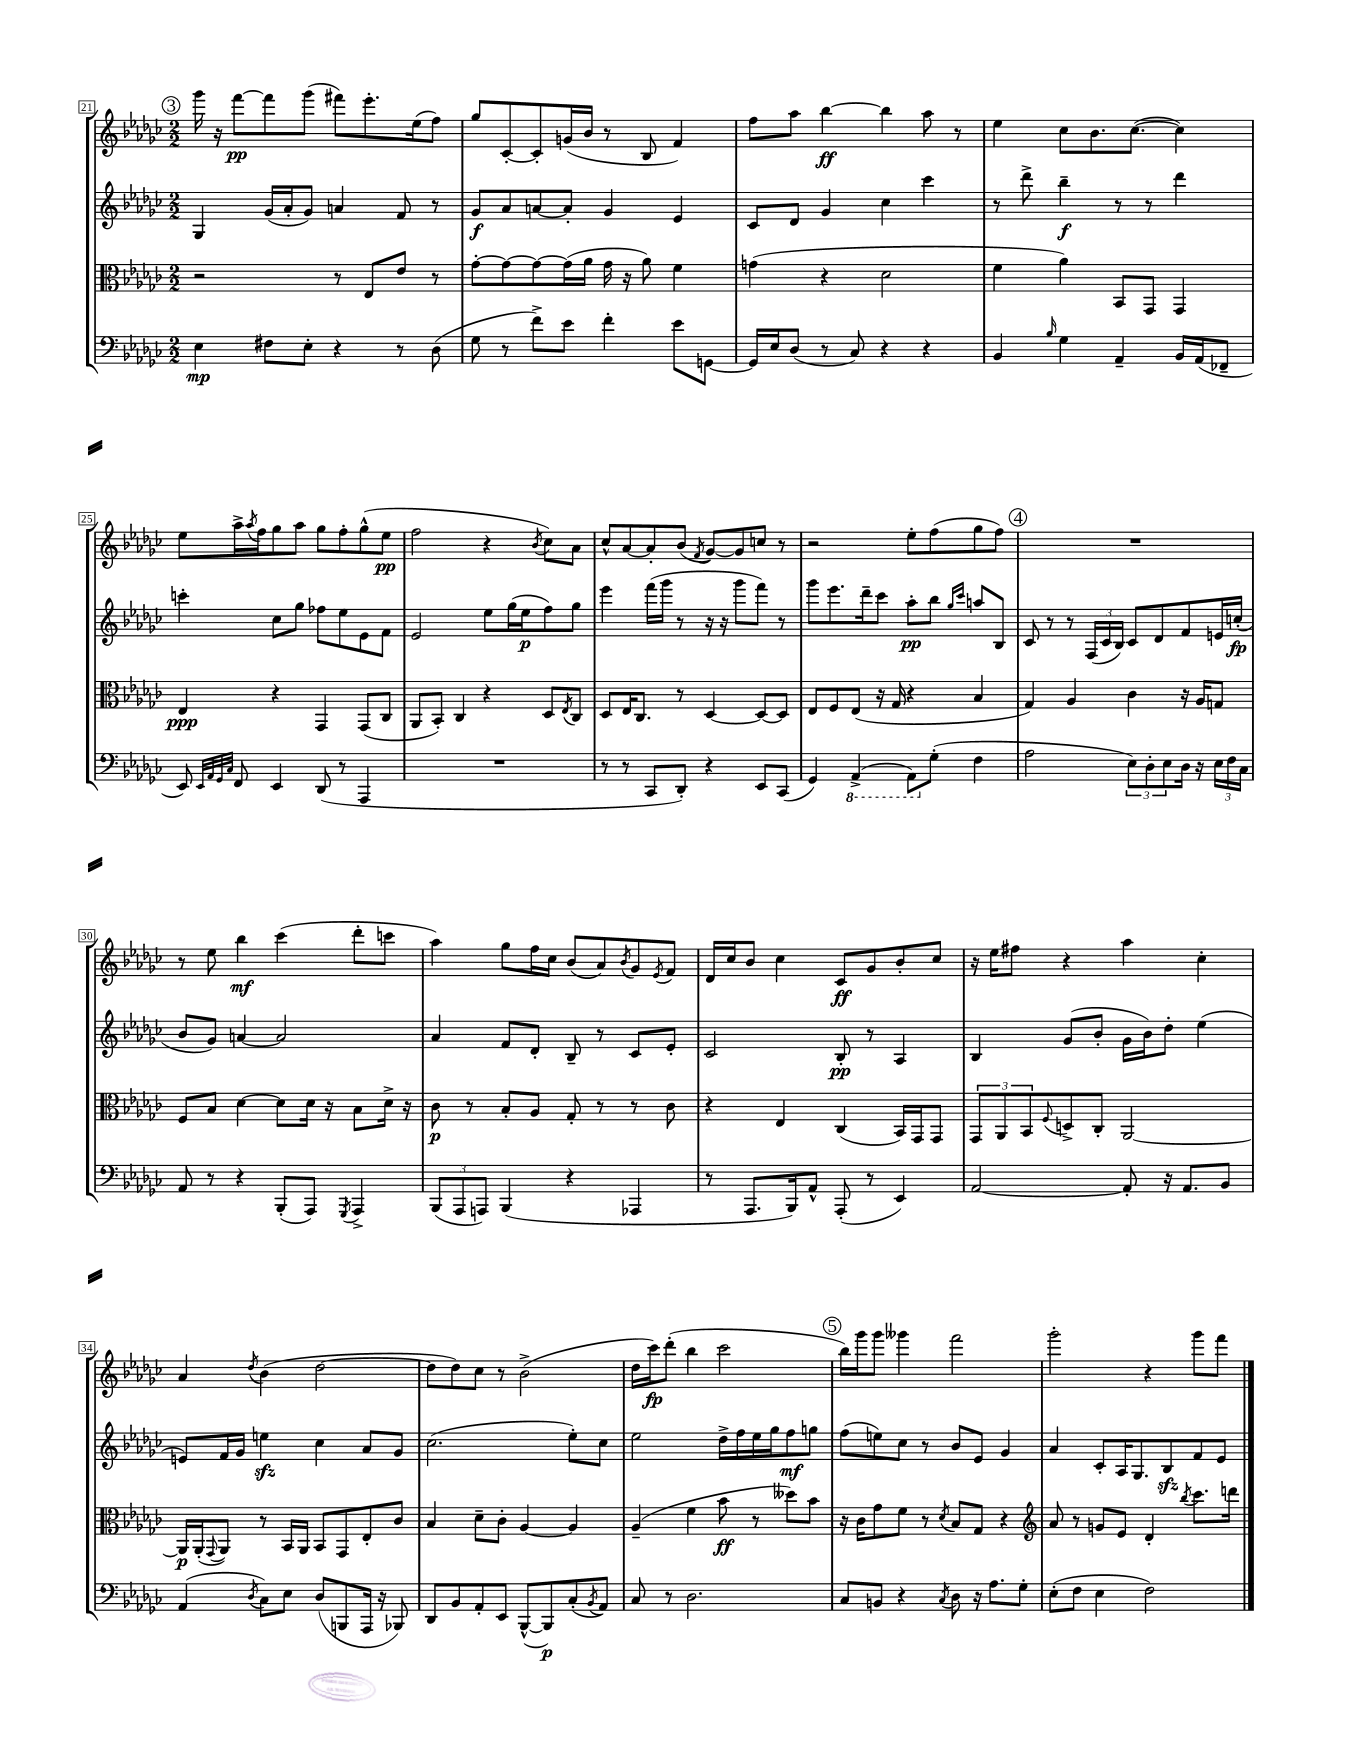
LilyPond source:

<<
\new StaffGroup <<
\new Staff = "s0" {
    \clef treble \key ges \major \numericTimeSignature \time 2/2
    \mark \markup { \circle "3" } ges'''16 r16 f'''8~\pp f'''8 ges'''8( fis'''8) ees'''8.-. ees''16( f''8) |
    ges''8 ces'8~-. ces'8-. g'16( bes'16 r8 bes8 f'4) |
    f''8 aes''8 bes''4~\ff bes''4 aes''8 r8 |
    ees''4 ces''8 bes'8. ces''8.~( ces''4) |
    ees''8 aes''16-> \acciaccatura { aes''8 } f''16 ges''8 aes''8 ges''8 f''8-. ges''8-^( ees''8\pp |
    f''2 r4 \acciaccatura { bes'8 } ces''8) aes'8 |
    ces''8-^ aes'8~ aes'8-. bes'8( \acciaccatura { f'8 } ges'8~) ges'8 c''8 r8 |
    r2 ees''8-. f''8( ges''8 f''8) |
    \mark \markup { \circle "4" } R1 |
    r8 ees''8 bes''4\mf ces'''4( des'''8-. c'''8 |
    aes''4) ges''8 f''16 ces''16 bes'8( aes'8) \acciaccatura { bes'8 } ges'8 \acciaccatura { ees'8 } f'8 |
    des'16 ces''16 bes'8 ces''4 ces'8\ff ges'8 bes'8-. ces''8 |
    r16 ees''16 fis''8 r4 aes''4 ces''4-. |
    aes'4 \acciaccatura { des''8 } bes'4( des''2~ |
    des''8 des''8) ces''8 r8 bes'2->( |
    des''16 ces'''16\fp) des'''8-.( bes''4 ces'''2 |
    \mark \markup { \circle "5" } bes''16) ges'''16 ges'''8 geses'''4 f'''2 |
    ges'''2-. r4 ges'''8 f'''8 \bar "|." |
}
\new Staff = "s1" {
    \clef treble \key ges \major \numericTimeSignature \time 2/2
    \mark \markup { \circle "3" } ges4 ges'16( aes'16-. ges'8) a'4 f'8 r8 |
    ges'8\f aes'8 a'8~ a'8-. ges'4 ees'4 |
    ces'8 des'8 ges'4 ces''4 ces'''4 |
    r8 des'''8-> bes''4--\f r8 r8 des'''4 |
    c'''4-. ces''8 ges''8 fes''8 ees''8 ees'8 f'8 |
    ees'2 ees''8 ges''16( ees''16\p f''8) ges''8 |
    ees'''4 f'''16( ges'''16 r8 r16 r16 ges'''8 f'''8) r8 |
    ges'''8 ees'''8. des'''16-- ces'''8 aes''8-.\pp bes''8 \grace { ges''16 ces'''16 } a''8 bes8 |
    \mark \markup { \circle "4" } ces'8 r8 r8 \tuplet 3/2 { f16( ces'16 bes16) } ces'8 des'8 f'8 e'16 c''16-.\fp( |
    bes'8 ges'8) a'4~ a'2 |
    aes'4 f'8 des'8-. bes8-- r8 ces'8 ees'8-. |
    ces'2 bes8-.\pp r8 aes4 |
    bes4 ges'8( bes'8-. ges'16 bes'16) des''8-. ees''4( |
    e'8) f'16 ges'16 e''4\sfz ces''4 aes'8 ges'8 |
    ces''2.( ees''8-.) ces''8 |
    ees''2 des''16-> f''16 ees''16 ges''16 f''8\mf g''8 |
    \mark \markup { \circle "5" } f''8( e''8) ces''8 r8 bes'8 ees'8 ges'4 |
    aes'4 ces'8-. aes16 ges8. bes8\sfz f'8 ees'8 \bar "|." |
}
\new Staff = "s2" {
    \clef alto \key ges \major \numericTimeSignature \time 2/2
    \mark \markup { \circle "3" } r2 r8 ees8 ees'8 r8 |
    ges'8~-. ges'8~ ges'8~ ges'16( aes'16 ges'16 r16 aes'8) f'4 |
    g'4( r4 des'2 |
    f'4 aes'4) bes,8 ges,8 ges,4 |
    ees4\ppp r4 ges,4 ges,8( ces8 |
    aes,8 bes,8-.) ces4 r4 des8 \acciaccatura { ees8 } ces8 |
    des8 ees16 ces8. r8 des4~ des8~ des8 |
    ees8 f8 ees8( r16 ges16 r4 bes4 |
    \mark \markup { \circle "4" } ges4) aes4 ces'4 r16 aes16 g8 |
    f8 bes8 des'4~ des'8 des'16 r16 bes8 des'16-> r16 |
    ces'8\p r8 bes8-. aes8 ges8-. r8 r8 ces'8 |
    r4 ees4 ces4( bes,16) ges,16 ges,8 |
    \tuplet 3/2 { ges,8 aes,8 bes,8 } \appoggiatura { f8 } d8-> ces8-. aes,2~ |
    aes,16\p aes,16-.( \appoggiatura { ges,8 } aes,8) r8 bes,16 aes,16 bes,8 ges,8 ees8-. ces'8 |
    bes4 des'8-- ces'8-. aes4~ aes4 |
    aes4--( f'4 bes'8\ff r8 deses''8) bes'8 |
    \mark \markup { \circle "5" } r16 ces'16 ges'8 f'8 r8 \acciaccatura { des'8 } bes8 ges8 r4 |
    \clef treble aes'8 r8 g'8 ees'8 des'4-. \acciaccatura { bes''8 } ces'''8. d'''16 \bar "|." |
}
\new Staff = "s3" {
    \clef bass \key ges \major \numericTimeSignature \time 2/2
    \mark \markup { \circle "3" } ees4\mp fis8 ees8-. r4 r8 des8( |
    ges8 r8 f'8->) ees'8 f'4-. ees'8 g,8~ |
    g,16 ees16 des8( r8 ces8) r4 r4 |
    bes,4 \grace { bes16 } ges4 aes,4-- bes,16 aes,16( fes,8-- |
    ees,8) \grace { ees,32 aes,32 ges,32 ces32 } f,8 ees,4 des,8( r8 aes,,4 |
    R1 |
    r8 r8 ces,8 des,8-.) r4 ees,8 ces,8( |
    ges,4) \ottava #-1 aes,,4->( aes,,8) \ottava #0 ges8-.( f4 |
    \mark \markup { \circle "4" } aes2 \tuplet 3/2 { ees8) des8-. ees8 } des16 r16 \tuplet 3/2 { ees16 f16 ces16 } |
    aes,8 r8 r4 bes,,8-.( aes,,8) \acciaccatura { ges,,8 } aes,,4-> |
    \tuplet 3/2 { bes,,8( aes,,8 a,,8) } bes,,4( r4 aes,,4 |
    r8 aes,,8. bes,,16) aes,8-^ aes,,8-.( r8 ees,4) |
    aes,2~ aes,8-. r16 aes,8. bes,8 |
    aes,4( \acciaccatura { des8 } ces8) ees8 des8( b,,8 aes,,16 r16 bes,,8) |
    des,8 bes,8 aes,8-. ees,8 bes,,8~-^( bes,,8\p) ces8-.( \acciaccatura { bes,8 } aes,8) |
    ces8 r8 des2. |
    \mark \markup { \circle "5" } ces8 b,8 r4 \acciaccatura { ces8 } des8 r16 aes8. ges8-. |
    ees8-.( f8 ees4 f2) \bar "|." |
}
>>
>>
\layout { \context { \Score currentBarNumber = #21 \override BarNumber.stencil = #(make-stencil-boxer 0.1 0.3 ly:text-interface::print) } }
